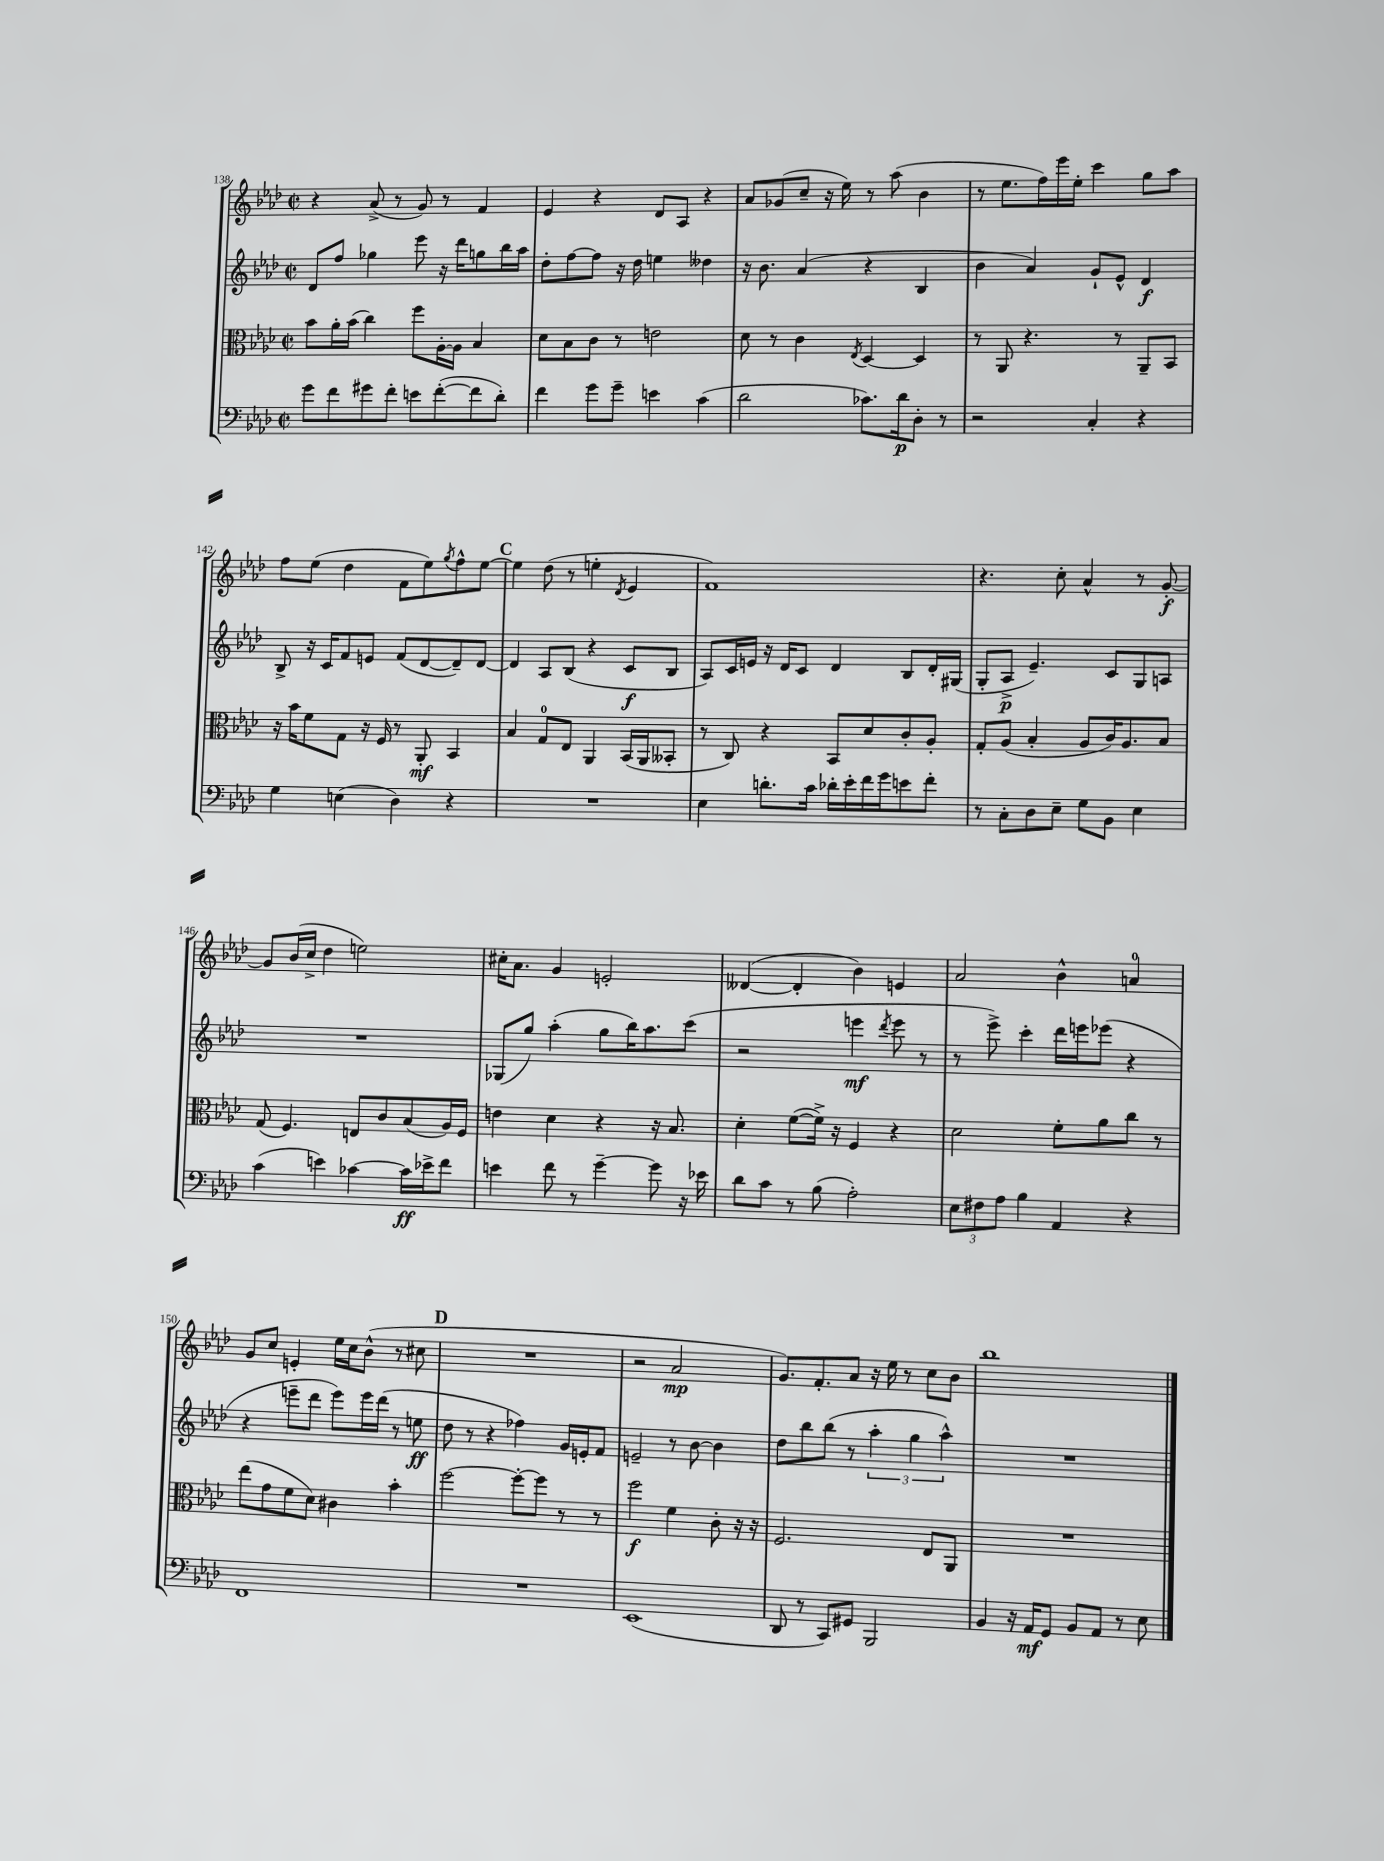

**kern	**dynam	**kern	**dynam	**kern	**dynam	**kern	**dynam
*part4	*part4	*part3	*part3	*part2	*part2	*part1	*part1
*staff4	*staff4	*staff3	*staff3	*staff2	*staff2	*staff1	*staff1
*clefF4	*	*clefC3	*	*clefG2	*	*clefG2	*
*k[b-e-a-d-]	*	*k[b-e-a-d-]	*	*k[b-e-a-d-]	*	*k[b-e-a-d-]	*
*M2/2	*	*M2/2	*	*M2/2	*	*M2/2	*
*met(c|)	*	*met(c|)	*	*met(c|)	*	*met(c|)	*
=138	=138	=138	=138	=138	=138	=138	=138
8g\L	.	8b-\L	.	8d-/L	.	4r	.
8f\	.	16a-'\L	.	8ff/J	.	.	.
.	.	(16b-\JJ	.	.	.	.	.
8g#X\	.	4cc\)	.	4gg-X\	.	(8a-^/	.
8f'\J	.	.	.	.	.	8r	.
8en\L	.	8ff\L	.	8eee-\	.	8g/)	.
([8f'\	.	[16A-'\L	.	16r	.	8r	.
.	.	16A-\JJ]	.	16ddd-\KL	.	.	.
8f\]	.	4B-/	.	8ggn\	.	4f/	.
8d-'\J)	.	.	.	16bb-\L	.	.	.
.	.	.	.	16aa-\JJ	.	.	.
=139	=139	=139	=139	=139	=139	=139	=139
4f\	.	8d-\L	.	8dd-'\L	.	4e-/	.
.	.	8B-\	.	[8ff\	.	.	.
8g\L	.	8c\J	.	8ff\J]	.	4r	.
8g~\J	.	8r	.	16r	.	.	.
.	.	.	.	16dd-\	.	.	.
4en\	.	2en\	.	4een\	.	8d-/L	.
.	.	.	.	.	.	8A-/J	.
(4c\	.	.	.	4dd--X\	.	4r	.
=140	=140	=140	=140	=140	=140	=140	=140
2d-\	.	8d-\	.	16r	.	8a-/L	.
.	.	.	.	8.b-\	.	.	.
.	.	8r	.	.	.	(8g-X/	.
.	.	4c\	.	(4a-/	.	8cc~/J	.
.	.	.	.	.	.	16r	.
.	.	.	.	.	.	16ee-\)	.
.	.	8qE-/	.	.	.	.	.
8.c-X\L)	.	[4D-/	.	4r	.	8r	.
.	.	.	.	.	.	(8aa-\	.
16d-\k	p	.	.	.	.	.	.
8D-'\J	.	4D-/]	.	4B-/	.	4b-\	.
8r	.	.	.	.	.	.	.
=141	=141	=141	=141	=141	=141	=141	=141
2r	.	8r	.	4b-\	.	8r	.
.	.	8AA-/	.	.	.	8.ee-\L	.
.	.	4.r	.	4a-/)	.	.	.
.	.	.	.	.	.	16ff\L)	.
.	.	.	.	.	.	16eee-\	.
.	.	.	.	.	.	16ee-'\JJ	.
4C'/	.	.	.	8g`/L	.	4ccc\	.
.	.	8r	.	8e-^^/J	.	.	.
4r	.	8AA-~/L	.	4d-/	f	8gg\L	.
.	.	8BB-/J	.	.	.	8aa-\J	.
!!LO:LB:g=z
=142	=142	=142	=142	=142	=142	=142	=142
4G\	.	16r	.	8B-^/	.	8ff\L	.
.	.	16b-\KL	.	.	.	.	.
.	.	8f\	.	16r	.	(8ee-\J	.
.	.	.	.	16c/KL	.	.	.
(4En\	.	8G\J	.	8f/	.	4dd-\	.
.	.	16r	.	8en/J	.	.	.
.	.	16F/	.	.	.	.	.
4D-\)	.	8r	.	(8f/L	.	8f\L	.
.	.	8AA-'/	mf	[8d-/	.	8ee-\)	.
.	.	.	.	.	.	8qgg/	.
4r	.	4BB-/	.	8d-~/])	.	8ff^^\	.
.	.	.	.	[8d-/J	.	[8ee-\J	.
!!LO:REH:place=s1:t=C
=143	=143	=143	=143	=143	=143	=143	=143
1r	.	4B-/	.	4d-/]	.	4ee-\]	.
.	.	8G/L	.	8A-/L	.	(8dd-\	.
.	.	8E-/J	.	(8B-/J	.	8r	.
.	.	4AA-/	.	4r	.	4een'\	.
.	.	.	.	.	.	8qd-/	.
.	.	(16BB-/LL	.	8c/L	f	4e-/	.
.	.	16AA-/J	.	.	.	.	.
.	.	8BB--X'/J	.	8B-/J	.	.	.
=144	=144	=144	=144	=144	=144	=144	=144
4E-\	.	8r	.	8A-/L)	.	1f)	.
.	.	8C/)	.	16c/L	.	.	.
.	.	.	.	16en/JJ	.	.	.
8.dn'\L	.	4r	.	16r	.	.	.
.	.	.	.	16d-/KL	.	.	.
.	.	.	.	8c/J	.	.	.
16c\Jk	.	.	.	.	.	.	.
16d-X'\LL	.	8BB-/L	.	4d-/	.	.	.
16e-'\	.	.	.	.	.	.	.
16f\	.	8d-/	.	.	.	.	.
16g\J	.	.	.	.	.	.	.
8en\	.	8c'/	.	8B-/L	.	.	.
8f'\J	.	8A-'/J	.	16d-'/L	.	.	.
.	.	.	.	(16G#X/JJ	.	.	.
=145	=145	=145	=145	=145	=145	=145	=145
8r	.	8G'/L	.	8G'/L	.	4.r	.
8C'\L	.	(8A-/J	.	8A-^/J	p	.	.
8D-\	.	4B-'/	.	4.e-~/)	.	.	.
8E-~\J	.	.	.	.	.	8cc'\	.
8G\L	.	8A-/L	.	.	.	4a-^^/	.
8BB-\J	.	16c/K)	.	8c/L	.	.	.
.	.	8.A-/	.	.	.	.	.
4E-\	.	.	.	8G/	.	8r	.
.	.	8B-/J	.	8An/J	.	[8g'/	f
!!LO:LB:g=z
=146	=146	=146	=146	=146	=146	=146	=146
(4c\	.	(8G/	.	1r	.	8g/L]	.
.	.	4.F/)	.	.	.	(16b-/L	.
.	.	.	.	.	.	16cc^/JJ	.
4en\)	.	.	.	.	.	4dd-\	.
[4c-X\	.	8En/L	.	.	.	2een\)	.
.	.	8c/	.	.	.	.	.
16c-\LL]	ff	(8B-/	.	.	.	.	.
16e-X^\J	.	.	.	.	.	.	.
8f\J	.	16A-/L)	.	.	.	.	.
.	.	16F/JJ	.	.	.	.	.
=147	=147	=147	=147	=147	=147	=147	=147
4en\	.	4en\	.	(8G-X/L	.	16cc#X'\KL	.
.	.	.	.	.	.	8.a-\J	.
.	.	.	.	8gg/J)	.	.	.
8f\	.	4d-\	.	(4aa-'\	.	4g/	.
8r	.	.	.	.	.	.	.
[4g~\	.	4r	.	8gg\L	.	2en'/	.
.	.	.	.	16bb-\K)	.	.	.
.	.	.	.	8.aa-\	.	.	.
8g\]	.	16r	.	.	.	.	.
.	.	8.B-/	.	.	.	.	.
16r	.	.	.	(8ccc\J	.	.	.
16e-X\	.	.	.	.	.	.	.
=148	=148	=148	=148	=148	=148	=148	=148
8d-\L	.	4d-'\	.	2r	.	([4d--X/	.
8c\J	.	.	.	.	.	.	.
8r	.	([8f\L	.	.	.	4d--'/]	.
(8B-\	.	16f^\Jk])	.	.	.	.	.
.	.	16r	.	.	.	.	.
2A-'\)	.	4F/	.	4eeen\	mf	4b-\)	.
.	.	.	.	8qddd-/	.	.	.
.	.	4r	.	8eee\	.	4en/	.
.	.	.	.	8r	.	.	.
=149	=149	=149	=149	=149	=149	=149	=149
12E-\L	.	2d-\	.	8r	.	2a-/	.
12F#X\	.	.	.	.	.	.	.
.	.	.	.	8eee-^\)	.	.	.
12A-\J	.	.	.	.	.	.	.
4B-\	.	.	.	4ccc'\	.	.	.
4AA-/	.	8f'\L	.	16ddd-\LL	.	4b-^^\	.
.	.	.	.	16eeen\J	.	.	.
.	.	8a-\	.	(8eee-X\J	.	.	.
4r	.	8cc\J	.	4r	.	4an/	.
.	.	8r	.	.	.	.	.
!!LO:LB:g=z
=150	=150	=150	=150	=150	=150	=150	=150
1FF	.	(8ee-\L	.	4r	.	8g/L	.
.	.	8g\	.	.	.	8cc/J	.
.	.	8f\	.	8eeen~\L	.	4en'/	.
.	.	8d-\J)	.	8ddd-\J	.	.	.
.	.	4c#X\	.	8eee\L)	.	16ee-\LL	.
.	.	.	.	.	.	16cc\J	.
.	.	.	.	16eee\L	.	(8b-^^\J	.
.	.	.	.	(16ddd-\JJ	.	.	.
.	.	4b-'\	.	8r	.	8r	.
.	.	.	.	8een\	ff	8cc#X\	.
!!LO:REH:place=s1:t=D
=151	=151	=151	=151	=151	=151	=151	=151
1r	.	[2ff\	.	8dd-\	.	1r	.
.	.	.	.	8r	.	.	.
.	.	.	.	4r	.	.	.
.	.	8ff'\L_	.	4ff-X\)	.	.	.
.	.	8ff\J]	.	.	.	.	.
.	.	8r	.	16g/LL	.	.	.
.	.	.	.	16en'/J	.	.	.
.	.	8r	.	8f/J	.	.	.
=152	=152	=152	=152	=152	=152	=152	=152
(1EE-	.	2ff\	f	2en~/	.	2r	.
.	.	4f\	.	8r	.	2a-/	mp
.	.	.	.	[8b-\	.	.	.
.	.	8c'\	.	4b-\]	.	.	.
.	.	16r	.	.	.	.	.
.	.	16r	.	.	.	.	.
=153	=153	=153	=153	=153	=153	=153	=153
8DD-/	.	2.F/	.	8dd-\L	.	8.g/L)	.
8r	.	.	.	8bb-\	.	.	.
.	.	.	.	.	.	8.f'/	.
8CC/L)	.	.	.	(8bb-\J	.	.	.
8GG#X/J	.	.	.	8r	.	8a-/J	.
2BBB-/	.	.	.	6aa-'\	.	16r	.
.	.	.	.	.	.	16ee-\	.
.	.	.	.	.	.	8r	.
.	.	.	.	6gg\	.	.	.
.	.	8E-/L	.	.	.	8cc\L	.
.	.	.	.	6aa-^^\)	.	.	.
.	.	8AA-/J	.	.	.	8b-\J	.
=154	=154	=154	=154	=154	=154	=154	=154
4BB-/	.	1r	.	1r	.	1bb-	.
16r	.	.	.	.	.	.	.
16AA-/KL	mf	.	.	.	.	.	.
8GG/J	.	.	.	.	.	.	.
8BB-/L	.	.	.	.	.	.	.
8AA-/J	.	.	.	.	.	.	.
8r	.	.	.	.	.	.	.
8E-\	.	.	.	.	.	.	.
==	==	==	==	==	==	==	==
*-	*-	*-	*-	*-	*-	*-	*-
